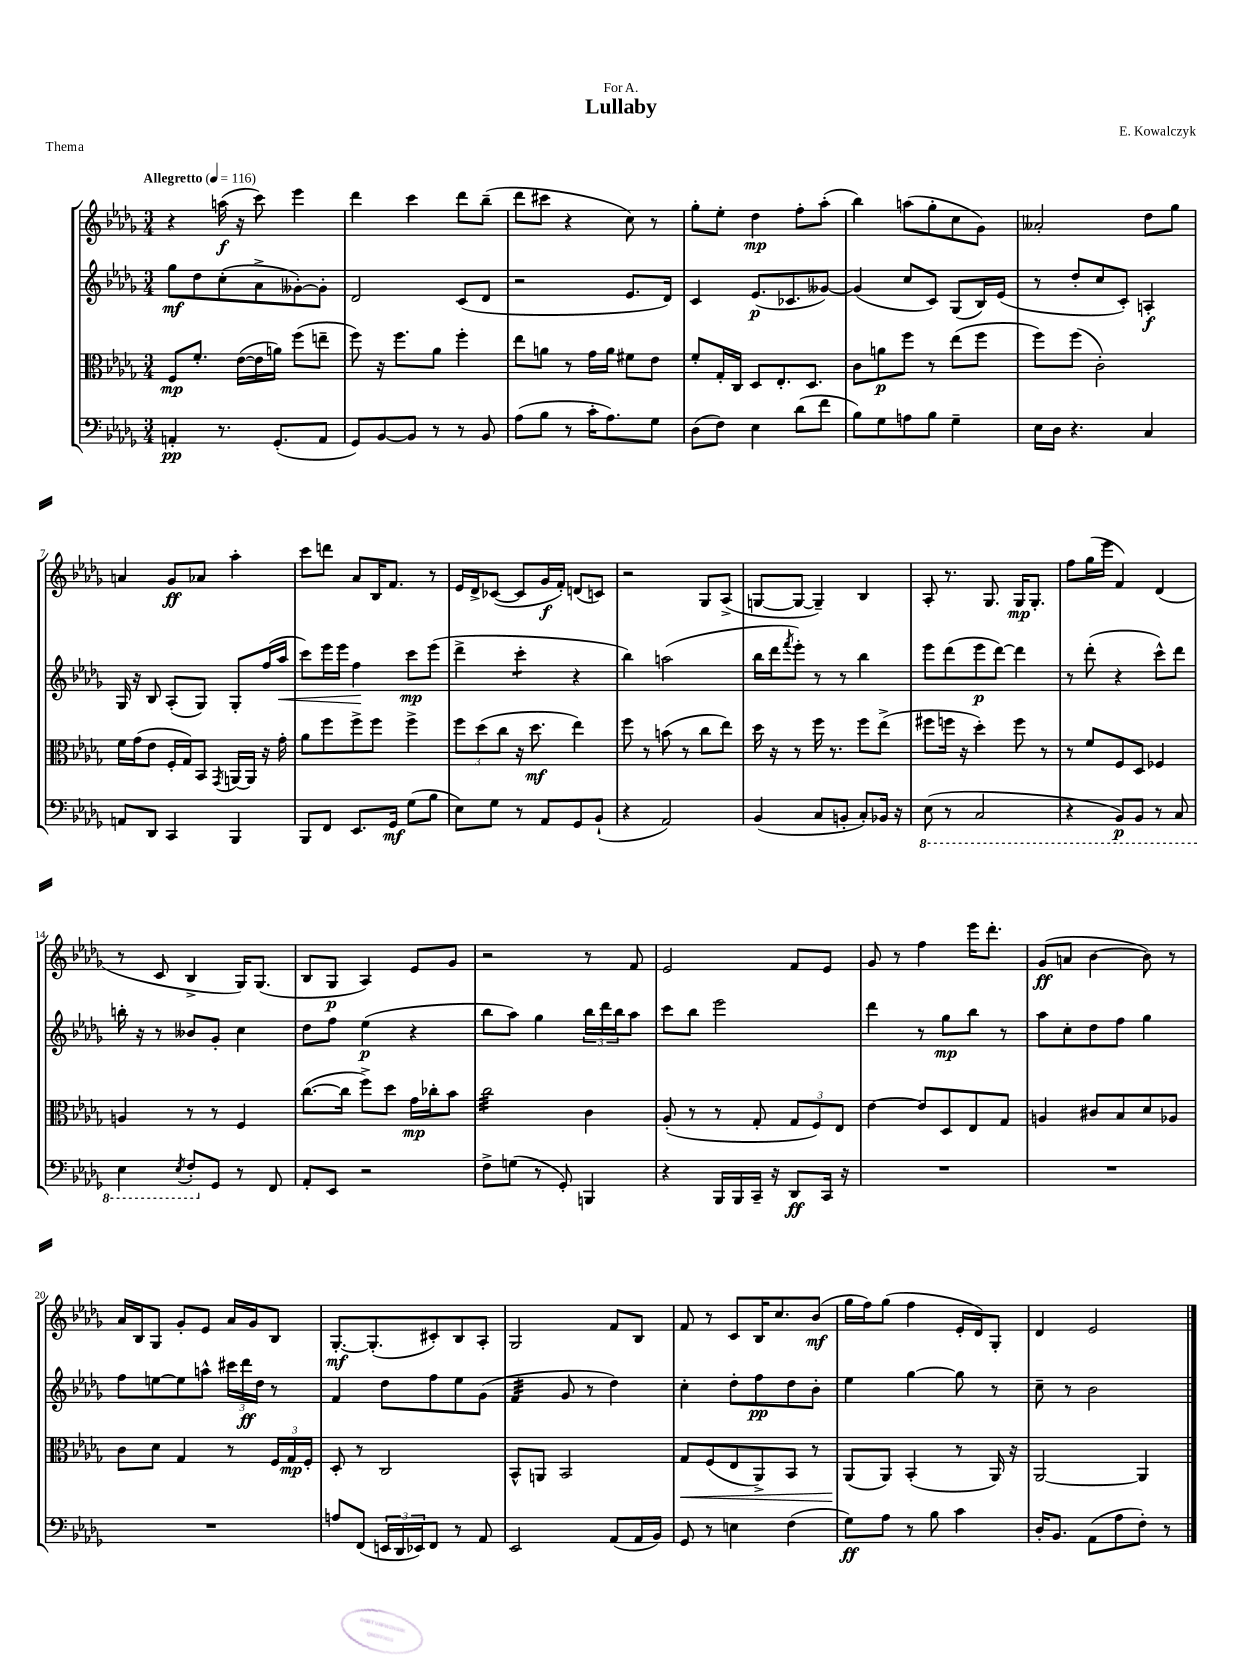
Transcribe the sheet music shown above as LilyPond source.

\header { title = "Lullaby" composer = "E. Kowalczyk" dedication = "For A." piece = "Thema" }
<<
\new StaffGroup <<
\new Staff = "s0" {
    \clef treble \key des \major \numericTimeSignature \time 3/4 \tempo "Allegretto" 4 = 116
    r4 a''16\f( r16 c'''8) ees'''4 |
    des'''4 c'''4 des'''8 bes''8--( |
    des'''8 cis'''8 r4 c''8) r8 |
    ges''8-. ees''8-. des''4\mp f''8-. aes''8-.( |
    bes''4) a''8( ges''8-. c''8 ges'8) |
    aeses'2-. des''8 ges''8 |
    a'4 ges'8\ff aes'8 aes''4-. |
    c'''8 d'''8 aes'8 bes16 f'8. r8 |
    ees'16 des'16-> ces'8~( ces'8 ges'16\f f'16-.) d'8( c'8) |
    r2 ges8 aes8->( |
    g8~ g8~ g4--) bes4 |
    aes8-. r8. ges8. ges16\mp ges8.-. |
    f''8 ges''16( ees'''16 f'4) des'4( |
    r8 c'8 bes4-> ges16) ges8.( |
    bes8 ges8\p aes4) ees'8 ges'8 |
    r2 r8 f'8 |
    ees'2 f'8 ees'8 |
    ges'8 r8 f''4 ees'''16 des'''8.-. |
    ges'8\ff( a'8 bes'4~ bes'8) r8 |
    aes'16 bes16 ges8 ges'8-. ees'8 aes'16 ges'16 bes8 |
    ges8.~-.\mf ges8.-.( cis'8-.) bes8 aes8-. |
    ges2 f'8 bes8 |
    f'8 r8 c'8 bes16 c''8. bes'8\mf( |
    ges''16 f''16) ges''8( f''4 ees'16-. des'16) ges8-. |
    des'4 ees'2 \bar "|." |
}
\new Staff = "s1" {
    \clef treble \key des \major \numericTimeSignature \time 3/4
    ges''8\mf des''8 c''8-.( aes'8-> geses'8~-.) geses'8-. |
    des'2 c'8( des'8 |
    r2 ees'8. des'16) |
    c'4 ees'8.\p( ces'8. geses'8~) |
    geses'4( c''8 c'8) ges8( bes16) ees'16( |
    r8 des''8-. c''8 c'8-.) a4-.\f |
    ges16 r16 bes8 aes8-.( ges8) ges8-. f''16( aes''16\< |
    c'''8) ees'''16 ees'''16 f''4\! c'''8\mp ees'''8( |
    des'''4-> c'''4:8-. r4 |
    bes''4) a''2( |
    bes''16 des'''16 \acciaccatura { f'''8 } ees'''8-.) r8 r8 bes''4 |
    ees'''8 des'''8( ees'''8\p des'''8~) des'''4 |
    r8 des'''8-.( r4 c'''8-^) des'''8 |
    b''16-. r16 r8 beses'8 ges'8-. c''4 |
    des''8 f''8 ees''4\p( r4 |
    bes''8 aes''8) ges''4 \tuplet 3/2 { bes''16 des'''16 bes''16 } aes''8 |
    c'''8 bes''8 ees'''2 |
    des'''4 r8 ges''8\mp bes''8 r8 |
    aes''8 c''8-. des''8 f''8 ges''4 |
    f''8 e''8~ e''8 a''8-^ \tuplet 3/2 { cis'''16 des'''16\ff des''16 } r8 |
    f'4 des''8 f''8 ees''8 ges'8( |
    f'4:32 ges'8 r8 des''4) |
    c''4-. des''8-. f''8\pp des''8 bes'8-. |
    ees''4 ges''4~ ges''8 r8 |
    c''8-- r8 bes'2 \bar "|." |
}
\new Staff = "s2" {
    \clef alto \key des \major \numericTimeSignature \time 3/4
    f8\mp f'8.-. ees'16~( ees'16 a'16) f''8( e''8-- |
    f''8) r16 f''8. aes'8 f''4-. |
    ees''8 a'8 r8 ges'16 a'16 fis'8 ees'8 |
    f'8-. ges16-. c16 des8 ees8.-. des8. |
    c'8 a'8\p f''8 r8 ees''8( f''8 |
    f''8) f''8( c'2-.) |
    f'16 ges'16( ees'8 f16-. ges16) bes,8 \acciaccatura { ges,8 } a,16~ a,16 r16 ges'16-. |
    aes'8 f''8 f''8-> f''8 f''4-> |
    \tuplet 3/2 { f''8 des''8( c''8 } r16 des''8.\mf ees''4) |
    f''8 r8 b'8( r8 c''8 ees''8) |
    des''16 r16 r8 f''16 r8. f''8 ees''8->( |
    fis''8 f''16 r16 des''4-.) f''8 r8 |
    r8 f'8 f8 des8 fes4 |
    a4 r8 r8 f4 |
    c''8.~( c''16 f''8->) des''8 ges'16\mp ces''16-. bes'8 |
    c''2:32 c'4 |
    aes8-.( r8 r8 ges8-. \tuplet 3/2 { ges8 f8) ees8 } |
    ees'4~ ees'8 des8 ees8 ges8 |
    a4 cis'8 bes8 des'8 aes8 |
    c'8 des'8 ges4 r8 \tuplet 3/2 { f16 ges16\mp f16-. } |
    des8-. r8 c2 |
    bes,8-^ a,8 bes,2 |
    ges8\< f8( ees8 aes,8->) bes,8 r8 |
    aes,8\!( aes,8) bes,4-.( r8 aes,16) r16 |
    aes,2~ aes,4 \bar "|." |
}
\new Staff = "s3" {
    \clef bass \key des \major \numericTimeSignature \time 3/4
    a,4-.\pp r8. ges,8.-.( a,8 |
    ges,8) bes,8~ bes,8 r8 r8 bes,8 |
    aes8( bes8 r8 c'16-. aes8.) ges8 |
    des8( f8) ees4 des'8( f'8 |
    bes8) ges8 a8 bes8 ges4-- |
    ees16 des16 r4. c4 |
    a,8 des,8 c,4 bes,,4 |
    bes,,8 f,8 ees,8. ges,16\mf ges8( bes8 |
    ees8) ges8 r8 aes,8 ges,8 bes,8-!( |
    r4 aes,2) |
    bes,4( c8 b,8-. c8-.) bes,16 r16 |
    \ottava #-1 ees,8( r8 c,2 |
    r4 bes,,8\p) bes,,8 r8 c,8 |
    ees,4 \acciaccatura { ees,8 } f,8-. \ottava #0 ges,8 r8 f,8 |
    aes,8-. ees,8 r2 |
    f8-> g8( r8 ges,8-.) b,,4 |
    r4 bes,,16 bes,,16 c,16-- r16 des,8\ff c,16 r16 |
    R2. |
    R2. |
    R2. |
    a8 f,8( \tuplet 3/2 { e,16 des,16 ees,16) } f,8 r8 aes,8 |
    ees,2 aes,8( aes,16 bes,16) |
    ges,8 r8 e4 f4( |
    ges8\ff) aes8 r8 bes8 c'4 |
    des16-. bes,8. aes,8( aes8 f8-.) r8 \bar "|." |
}
>>
>>
